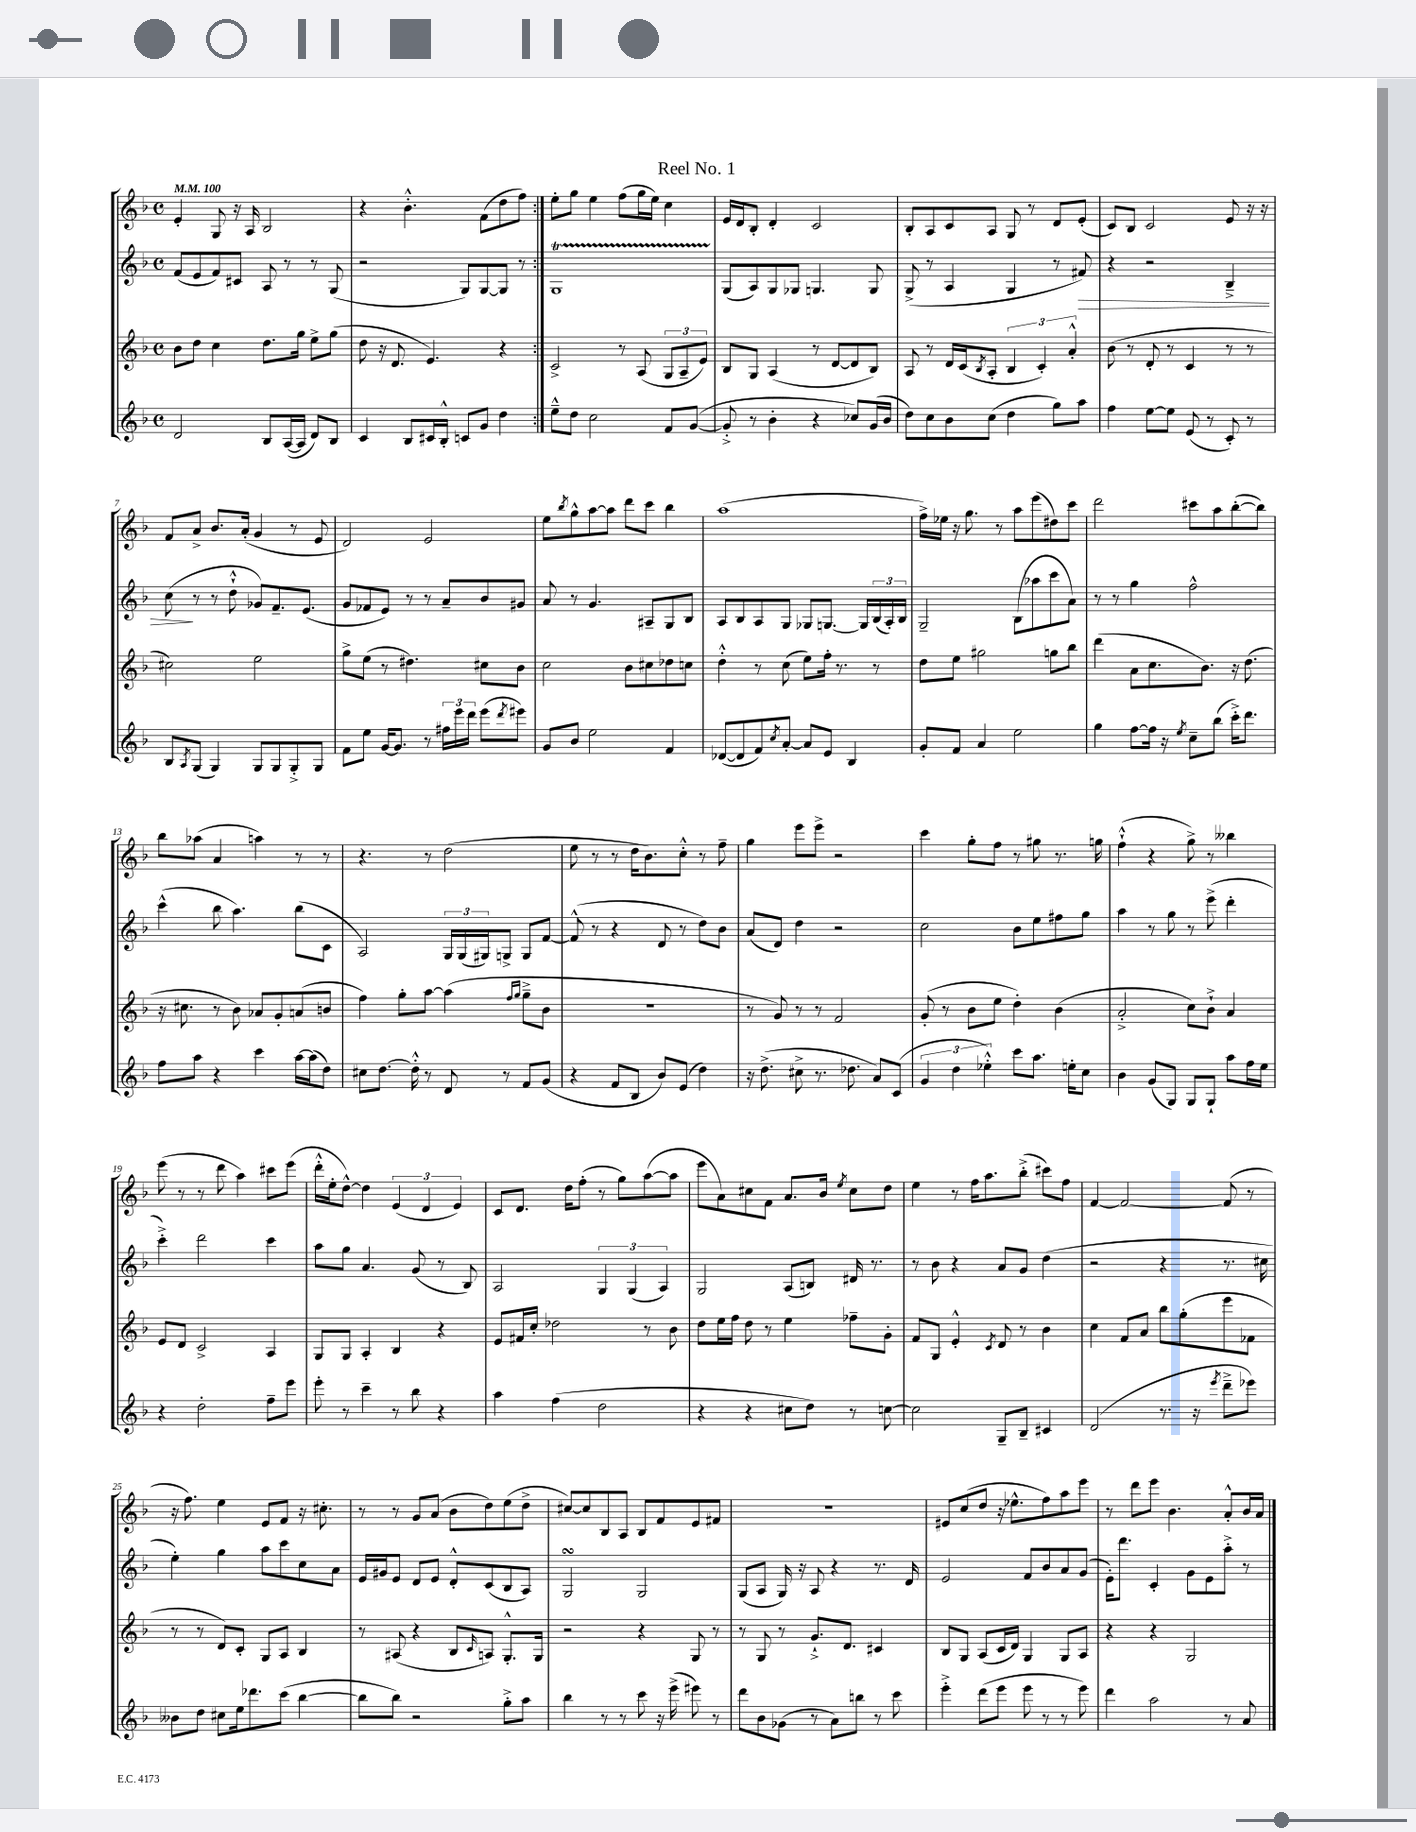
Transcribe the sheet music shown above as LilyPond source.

\header { title = "Reel No. 1" }
<<
\new StaffGroup <<
\new Staff = "s0" {
    \clef treble \key f \major \defaultTimeSignature \time 4/4 \tempo 4 = 100
    \repeat volta 2 { e'4-. g8 r16 a16 bes2 |
    r4 bes'4.-.-^ f'8( d''8 f''8) | }
    e''8-. g''8 e''4 f''8( g''16 e''16) c''4 |
    e'16 d'16 bes8-. d'4-. c'2 |
    bes8-. a8 c'8 a8 g8 r8 d'8 e'8-.( |
    c'8) bes8 c'2 e'8 r16 r16 |
    f'8 a'8-> bes'8. a'16-.( g'4 r8 e'8 |
    d'2) e'2 |
    e''8 \acciaccatura { bes''8 } g''8-^ a''8~ a''8 d'''8 c'''8 bes''4 |
    a''1( |
    f''16->) ees''16 r16 g''8. r8 a''8 e'''8( dis''8) c'''8 |
    d'''2 cis'''8 a''8 bes''8~-.( bes''8) |
    bes''8 aes''8( a'4 a''4) r8 r8 |
    r4. r8 d''2( |
    e''8 r8 r8 d''16 bes'8.) c''8-.-^ r8 f''8-- |
    g''4 e'''8 e'''8-> r2 |
    c'''4 g''8-. f''8 r8 gis''8 r8. g''16 |
    f''4-!-^( r4 g''8->) r8 beses''4 |
    e'''8( r8 r8 d'''8 a''4) cis'''8 e'''8( |
    d'''16-.-^ e''16-. d''8~-^) d''4 \tuplet 3/2 { e'4( d'4 e'4) } |
    c'8 d'8. d''16 f''8-.( r8 g''8) a''8~( a''8 |
    e'''8 a'8) cis''8 f'8 a'8. bes'16 \acciaccatura { e''8 } cis''8 d''8 |
    e''4 r8 f''16 a''8. bes''8-.->( cis'''8) f''8 |
    f'4~ f'2~ f'8( r8 |
    r16 f''8.) e''4 e'8 f'8 r16 cis''8.-. |
    r8 r8 g'8 a'8( bes'8 d''8) e''8( d''8-> |
    cis''8~) cis''8 bes8 a8 bes8 f'8 e'8 fis'8 |
    R1 |
    eis'8 c''8( d''8 r16 ees''8.-^ f''8) a''8 e'''8 |
    r8 d'''8 e'''8 bes'4. a'8-.-^ bes'16 a'16 \bar "|." |
}
\new Staff = "s1" {
    \clef treble \key f \major \defaultTimeSignature \time 4/4
    \repeat volta 2 { f'8( e'8 f'8) cis'8 a8 r8 r8 g8( |
    r2 g8) g8~ g8 r8 | }
    g1\startTrillSpan |
    g8\stopTrillSpan( a8) g8 ges8 g4. g8 |
    g8->( r8 a4 g4 r8 fis'8\>) |
    r4 r2 bes4---> |
    c''8\!( r8 r8 d''8-!-^ ges'8) f'8.-- e'8.( |
    g'8 fes'8 e'8) r8 r8 a'8-- bes'8 gis'8 |
    a'8 r8 g'4. ais8-- g8 bes8 |
    a8 bes8 a8 g8 ges8 g8.~ g16 \tuplet 3/2 { bes16( a16-.) bes16 } |
    g2-- bes8( aes''8 c'''8 a'8) |
    r8 r8 g''4 f''2-^ |
    c'''4-^( bes''8 a''4.) bes''8( c'8 |
    a2) \tuplet 3/2 { g16 g16( gis16) } g8-> g8 f'8~ |
    f'8-^( r8 r4 d'8 r8 d''8) bes'8 |
    a'8( d'8) d''4 r2 |
    c''2 bes'8 e''8 fis''8 g''8 |
    a''4 r8 g''8 r8 e'''8->( d'''4-. |
    c'''4-.->) d'''2 c'''4 |
    a''8 g''8 a'4. g'8( r8 bes8) |
    a2 \tuplet 3/2 { g4 g4( a4) } |
    g2 a8( b8) dis'16 r8. |
    r8 bes'8 r4 a'8 g'8 d''4( |
    r2 r4 r8. cis''16 |
    e''4-.) g''4 a''8 c'''8 c''8 a'8 |
    e'16 gis'16 e'8 d'8 e'8 d'8-.-^ c'8( bes8 a8) |
    g2\turn g2 |
    g8( a8 g16) r16 a8 r4 r8. d'16 |
    e'2 f'8 bes'8 a'8 g'8( |
    e'16-.) d'''8. c'4-. g'8 e'8 a''8-.-> r8 \bar "|." |
}
\new Staff = "s2" {
    \clef treble \key f \major \defaultTimeSignature \time 4/4
    \repeat volta 2 { bes'8 d''8 c''4 d''8. g''16 e''8-> g''8( |
    d''8 r16 d'8. e'4.) r4 | }
    c'2-> r8 a8( \tuplet 3/2 { g8 a8-- e'8) } |
    bes8 g8 a4( r8 d'8~ d'8 bes8) |
    a8 r8 d'16 c'16( \acciaccatura { bes8 } a8-. \tuplet 3/2 { bes4 c'4-.) a'4-.-^ } |
    bes'8( r8 d'8-. r8 c'4 r8 r8 |
    cis''2) e''2 |
    g''8-> e''8( r8 dis''4.) cis''8 bes'8 |
    c''2 bes'8 cis''8 des''8 c''8 |
    d''4-.-^ r8 c''8( e''8) f''16-. r8. r8 |
    d''8 e''8 gis''2 g''8 bes''8 |
    d'''4( a'8 c''8. bes'8.) r16 d''8.( |
    r16 cis''8. r8 bes'8) aes'8 g'8-. a'8( b'8 |
    f''4) g''8-. a''8~ a''4( \grace { f''16 g''16 } g''8---> bes'8 |
    R1 |
    r8 g'8) r8 r8 f'2 |
    g'8-.( r8 bes'8 e''8 d''4-.) bes'4( |
    a'2-.-> c''8) bes'8-!-> a'4 |
    e'8 d'8 c'2-> a4 |
    g8 g8 a4-. bes4 r4 |
    e'8 fis'16 c''16-. des''2 r8 bes'8 |
    d''8 e''16 f''16 d''8 r8 e''4 fes''8-- g'8-. |
    f'8 g8 e'4-.-^ \acciaccatura { c'8 } d'8 r8 bes'4 |
    c''4 f'8 a'8 bes''8 g''8-.( e'''8 fes'8 |
    r8 r8 d'8) c'8-. g8 a8 bes4 |
    r8 ais8( r4 bes8 \grace { c'16 } a8) g8.-.-^ g16 |
    r2 r4 g8 r8 |
    r8 g8 r8 g'8.-!-> d'8. cis'4 |
    bes8 g8 a8( c'16 d'16) g4 g8 a8 |
    r4 r4 g2 \bar "|." |
}
\new Staff = "s3" {
    \clef treble \key f \major \defaultTimeSignature \time 4/4
    \repeat volta 2 { d'2 bes8 a16~( a16 d'8) bes8 |
    c'4 bes8 cis'16 bes16-.-^ c'8 g'8 d''4 | }
    e''8---^ d''8 c''2 f'8 g'8~( |
    g'8-.-> r8 bes'4-. r4 ces''8) g'16( bes'16 |
    d''8) c''8 bes'8 c''8( d''4 g''8) a''8 |
    f''4 e''8~ e''8 e'8( r8 c'8-.) r8 |
    bes8 \acciaccatura { a8 } g8( g4) g8 g8 g8-.-> g8 |
    f'8 e''8 g'16~ g'8. r8 \tuplet 3/2 { fis''16 e'''16 d'''16 } e'''8( \acciaccatura { d'''8 } eis'''8) |
    g'8 bes'8 e''2 f'4 |
    des'8~( des'8 f'8) \acciaccatura { c''8 } a'8~-. a'8 e'8 bes4 |
    g'8-. f'8 a'4 e''2 |
    g''4 f''8~ f''16 r16 \acciaccatura { e''8 } c''8-- bes''8( c'''16-.->) d'''8. |
    f''8 a''8 r4 c'''4 a''16~ a''16( d''8) |
    cis''8 d''8.~ d''16-.-^ r8 d'8 r8 f'8 g'8( |
    r4 f'8 bes8 bes'8) e'8( d''4) |
    r16 d''8.->( cis''8-> r8. des''8. a'8) c'8( |
    \tuplet 3/2 { g'4 d''4 ees''4-.-^) } c'''8 a''8. e''16-. c''8 |
    bes'4 g'8( g8) g8 g8-! a''8 f''16 e''16 |
    r4 d''2-. f''8-- e'''8 |
    e'''8-. r8 c'''4-- r8 bes''8 r4 |
    a''4 f''4( d''2 |
    r4 r4 cis''8 d''8) r8 c''8~ |
    c''2 g8-- bes8-- cis'4 |
    d'2( r8. r16 \acciaccatura { e'''8 } d'''8---> ees'''8) |
    beses'8 d''8 cis''8 e''16 des'''8. c'''8( bes''4~ |
    bes''8 bes''8) r2 g''8-.-> a''8 |
    bes''4 r8 r8 c'''8 r16 e'''16->( eis'''8) r8 |
    d'''8 bes'8 ges'8( r8 a'8) b''8 r8 c'''8 |
    e'''4-.-> d'''8( e'''8 e'''8 r8 r8 e'''8) |
    d'''4 a''2 r8 a'8 \bar "|." |
}
>>
>>
